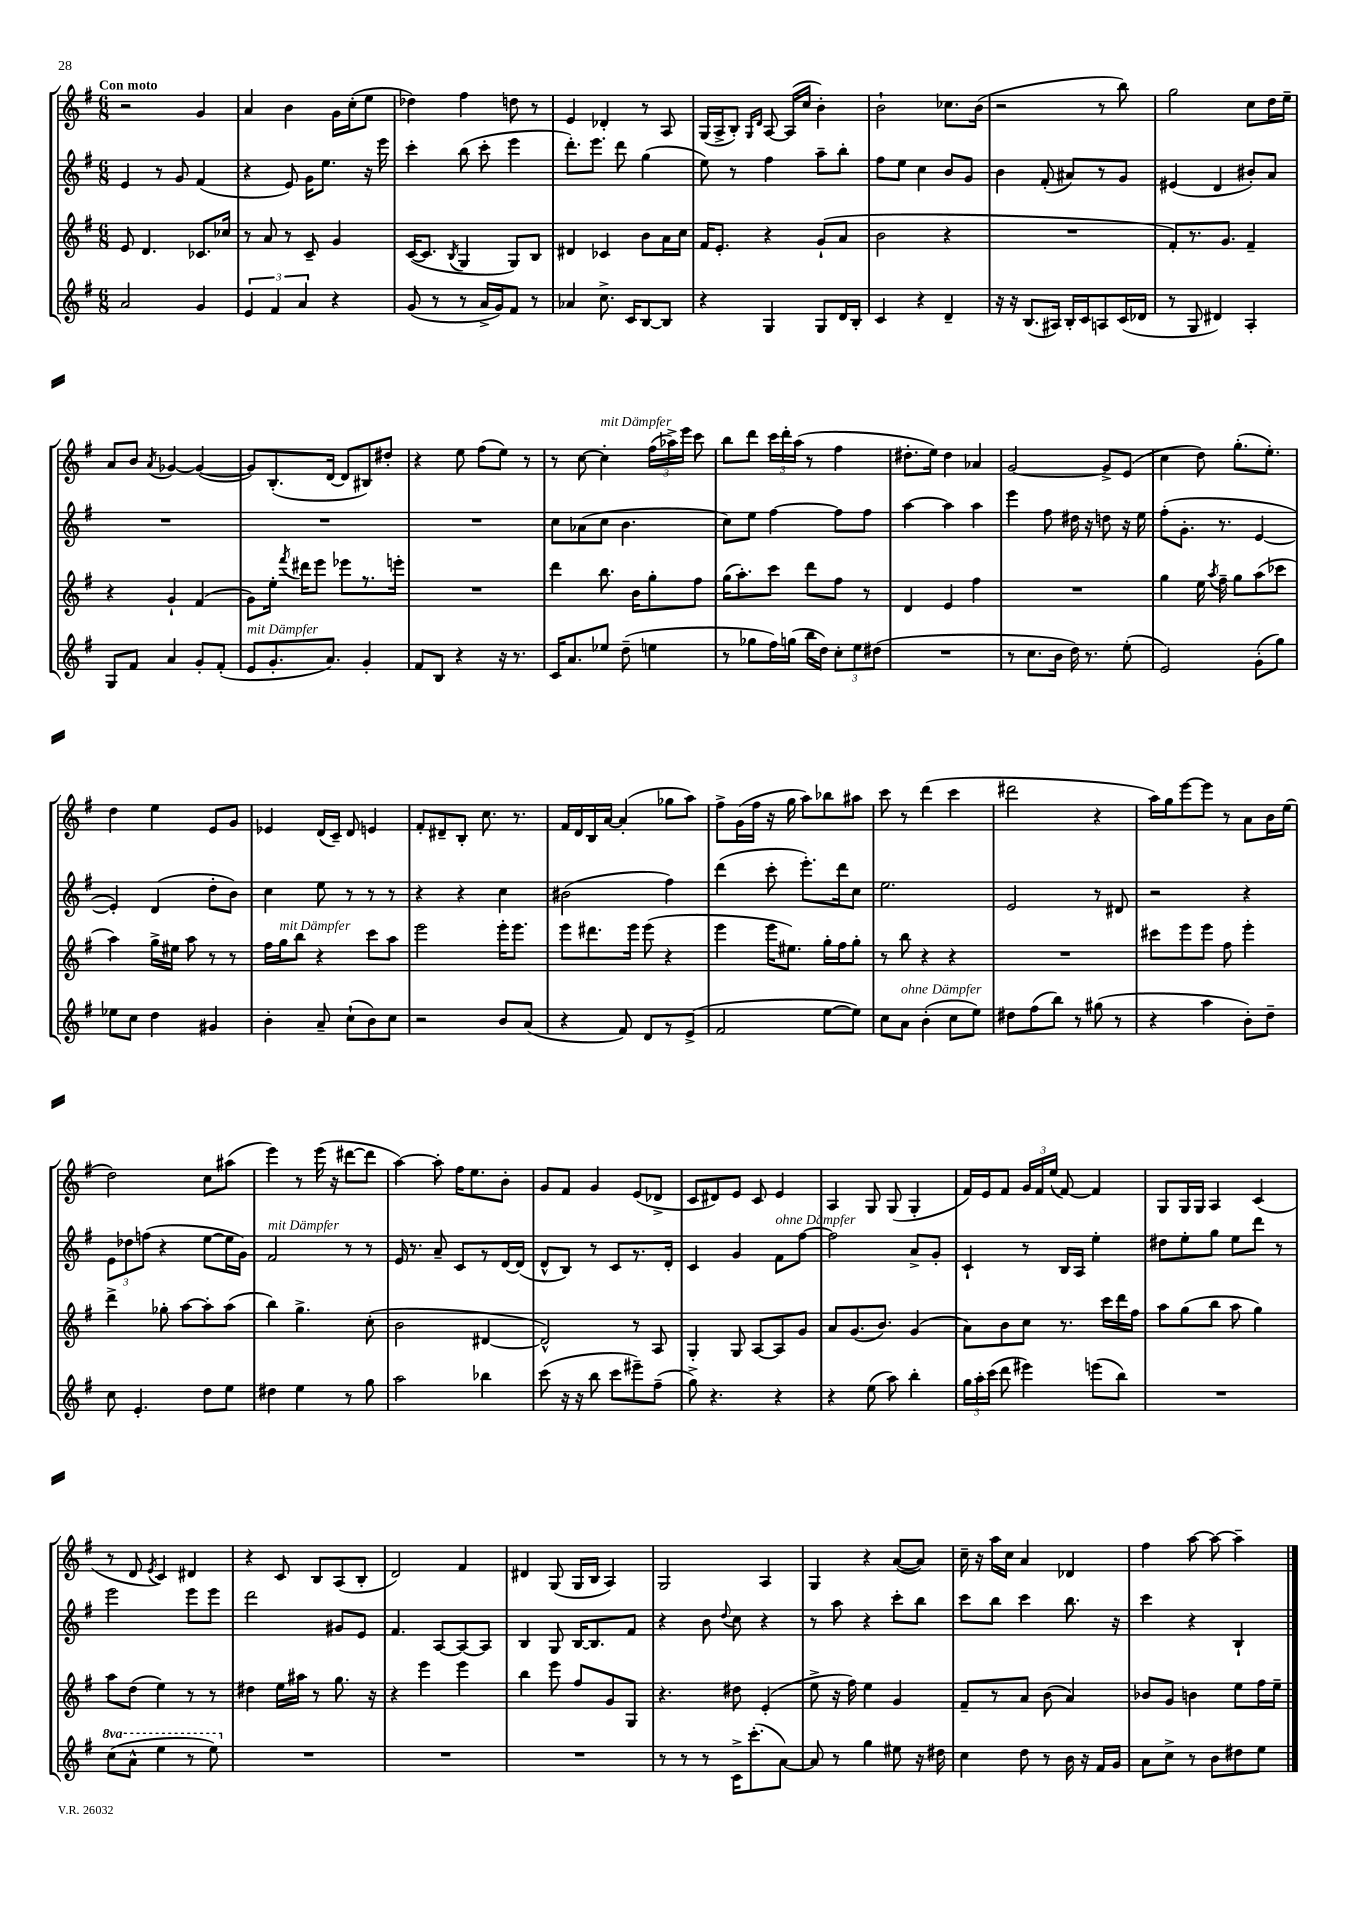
<<
\new StaffGroup <<
\new Staff = "s0" {
    \clef treble \key g \major \numericTimeSignature \time 6/8 \tempo "Con moto"
    \autoBeamOff r2 g'4 |
    a'4 b'4 g'16[ c''16-.( e''8] |
    des''4) fis''4 d''8 r8 |
    e'4 des'4-. r8 a8 |
    g16[( a16-> b8]-.) \grace { g16[ d'16] } a8~ a16[( c''16] b'4-.) |
    b'2-! ces''8.[ b'16]( |
    r2 r8 b''8) |
    g''2 c''8[ d''16 e''16]-- |
    a'8[ b'8] \acciaccatura { a'8 } ges'4~ ges'4~( |
    ges'8[) b8.-.( d'16]~ d'8[ bis8) dis''8]-. |
    r4 e''8 fis''8[( e''8]) r8 |
    r8 c''8~ c''4-.^\markup { \italic "mit Dämpfer" } \tuplet 3/2 { fis''16[( aes''16->) e'''16] } c'''8 |
    b''8[ d'''8] \tuplet 3/2 { c'''16[ d'''16-. a''16]( } r8 fis''4 |
    dis''8.[-. e''16]) dis''4 aes'4 |
    g'2~ g'8[-> e'8]( |
    c''4 d''8) g''8.[-.( e''8.]-.) |
    d''4 e''4 e'8[ g'8] |
    ees'4 d'16[( c'16]--) d'8 e'4 |
    fis'8[-. dis'8-- b8]-. c''8. r8. |
    fis'16[ d'16 b16 a'16]~ a'4-.( ges''8[ a''8]) |
    fis''8[-> g'16( fis''16] r16 g''16 a''8[) bes''8 ais''8] |
    c'''8 r8 d'''4( c'''4 |
    dis'''2 r4 |
    a''16[) g''16 e'''8~ e'''8] r8 a'8[ b'16 e''16]( |
    d''2) c''8[ ais''8]( |
    e'''4) r8 e'''16( r16 dis'''8[~ dis'''8] |
    a''4~) a''8-. fis''16[ e''8. b'8]-. |
    g'8[ fis'8] g'4 e'8[( des'8]-> |
    c'8[ dis'8) e'8] c'8 e'4 |
    a4 g8 g8( g4-. |
    fis'16[) e'16 fis'8] \tuplet 3/2 { g'16[ fis'16 e''16]( } fis'8~) fis'4 |
    g8[ g16 g16] a4 c'4( |
    r8 d'8 \acciaccatura { e'8 } c'4) dis'4 |
    r4 c'8 b8[ a8( b8]-. |
    d'2) fis'4 |
    dis'4 g8( g16[ b16] a4) |
    g2 a4 |
    g4 r4 a'8[~( a'8]) |
    c''16-- r16 a''16[ c''16] a'4 des'4 |
    fis''4 a''8~ a''8~ a''4-- \bar "|." |
}
\new Staff = "s1" {
    \clef treble \key g \major \numericTimeSignature \time 6/8
    \autoBeamOff e'4 r8 g'8 fis'4( |
    r4 e'8) g'16[ e''8.] r16 e'''16 |
    c'''4-. b''8( c'''8-. e'''4 |
    d'''8.[-.) e'''8.] d'''8 g''4( |
    e''8) r8 fis''4 a''8[-- b''8]-. |
    fis''8[ e''8] c''4 b'8[ g'8] |
    b'4 fis'8-.( ais'8[) r8 g'8] |
    eis'4( d'4 bis'8[-.) a'8] |
    R2. |
    R2. |
    R2. |
    c''8[ aes'8( c''8] b'4. |
    c''8[) e''8] fis''4~ fis''8[ fis''8] |
    a''4~ a''4 a''4 |
    e'''4 fis''8 dis''16 r16 d''8 r16 e''16 |
    fis''8[-.( g'8.]-. r8. e'4~ |
    e'4-.) d'4( d''8[-. b'8]) |
    c''4 e''8 r8 r8 r8 |
    r4 r4 c''4 |
    bis'2( fis''4) |
    d'''4( c'''8-. e'''8.[-.) d'''16 c''8] |
    e''2. |
    e'2 r8 dis'8 |
    r2 r4 |
    \tuplet 3/2 { e'8[ des''8 f''8]( } r4 e''8[~ e''16 g'16]) |
    fis'2^\markup { \italic "mit Dämpfer" } r8 r8 |
    e'16 r8. a'8-- c'8[ r8 d'16~ d'16]( |
    d'8[-^ b8]) r8 c'8[ r8. d'16]-. |
    c'4 g'4 fis'8[^\markup { \italic "ohne Dämpfer" } fis''8]~ |
    fis''2 a'8[-> g'8]-. |
    c'4-! r8 b16[ a16] e''4-. |
    dis''8[ e''8-. g''8] e''8[ d'''8] r8 |
    e'''2 e'''8[ e'''8] |
    d'''2 gis'8[ e'8] |
    fis'4. a8[~ a8~ a8] |
    b4 g8 b16[~ b8. fis'8] |
    r4 b'8 \appoggiatura { d''8 } c''8 r4 |
    r8 a''8 r4 c'''8[-. b''8] |
    c'''8[ b''8] c'''4 b''8. r16 |
    c'''4 r4 b4-! \bar "|." |
}
\new Staff = "s2" {
    \clef treble \key g \major \numericTimeSignature \time 6/8
    \autoBeamOff e'8 d'4. ces'8.[ ces''16] |
    r8 a'8 r8 c'8-- g'4 |
    c'16[~( c'8.] \acciaccatura { b8 } g4 g8[) b8] |
    dis'4 ces'4 b'8[ a'16 c''16] |
    fis'16[ e'8.]-. r4 g'8[-!( a'8] |
    b'2 r4 |
    R2. |
    fis'8[-.) r8. g'8.] fis'4-- |
    r4 g'4-! fis'4( |
    g'8[) e''16]-. \acciaccatura { fis'''8 } dis'''16[ e'''8] ees'''8[ r8. e'''16]-. |
    R2. |
    d'''4 b''8. b'16[ g''8-. fis''8] |
    g''16[( a''8.-.) c'''8] d'''8[ fis''8] r8 |
    d'4 e'4 fis''4 |
    R2. |
    g''4 e''16 \acciaccatura { a''8 } fis''16-- g''8[ a''8( ces'''8] |
    a''4) g''16[-> eis''16] a''8 r8 r8 |
    fis''16[ g''16^\markup { \italic "mit Dämpfer" } b''8] r4 c'''8[ a''8] |
    e'''2 e'''16[-. e'''8.] |
    e'''8[ dis'''8. e'''16] e'''8( r4 |
    e'''4 e'''16[ eis''8.]) g''16[-. fis''16 g''8]-. |
    r8 b''8 r4 r4 |
    R2. |
    cis'''8[ e'''8 e'''8] fis''8 e'''4-. |
    d'''4-> ges''8-. a''8[~ a''8-. a''8]( |
    b''4) g''4.-> c''8-.( |
    b'2 dis'4~ |
    dis'2-^) r8 a8 |
    g4-. g8 a8[~ a8 g'8] |
    a'8[ g'8.( b'8.]) g'4( |
    a'8[) b'8 c''8] r8. c'''16[ d'''16 fis''16] |
    a''8[ g''8( b''8] a''8 g''4) |
    a''8[ d''8]( e''4) r8 r8 |
    dis''4 e''16[ ais''16] r8 g''8. r16 |
    r4 e'''4 e'''4 |
    b''4 e'''8 fis''8[ g'8 g8] |
    r4. dis''8 e'4-.( |
    e''8-> r16 fis''16) e''4 g'4 |
    fis'8[-- r8 a'8] b'8( a'4) |
    bes'8[ g'8] b'4 e''8[ fis''16 e''16]-- \bar "|." |
}
\new Staff = "s3" {
    \clef treble \key g \major \numericTimeSignature \time 6/8 \set Staff.ottavationMarkups = #ottavation-simple-ordinals
    \autoBeamOff a'2 g'4 |
    \tuplet 3/2 { e'4 fis'4 a'4 } r4 |
    g'8( r8 r8 a'16[-> g'16) fis'8] r8 |
    aes'4 c''8.-> c'16[ b8~ b8] |
    r4 g4 g8[ d'16 b16]-. |
    c'4 r4 d'4-- |
    r16 r16 b8.[( ais16]) b16[-. c'16 a8 c'16( des'16] |
    r8 g8 dis'4) a4-. |
    g8[ fis'8] a'4 g'8[-. fis'8]-.( |
    e'8[^\markup { \italic "mit Dämpfer" } g'8.-. a'8.]) g'4-. |
    fis'8[ b8] r4 r16 r8. |
    c'16[ a'8. ees''8] d''8--( e''4 |
    r8 ges''8[ fis''16) g''16]( b''16[ d''16]) \tuplet 3/2 { c''8[-. e''8 dis''8]( } |
    R2. |
    r8 c''8.[ b'16] d''16) r8. e''8-.( |
    e'2) g'8[-.( g''8]) |
    ees''8[ c''8] d''4 gis'4 |
    b'4-. a'8-- c''8[-!( b'8) c''8] |
    r2 b'8[ a'8]( |
    r4 fis'8) d'8[ r8 e'8]->( |
    fis'2 e''8[~ e''8]) |
    c''8[ a'8]^\markup { \italic "ohne Dämpfer" } b'4-.( c''8[ e''8]) |
    dis''8[ fis''8( b''8]) r8 gis''8( r8 |
    r4 a''4 b'8[-.) d''8]-- |
    c''8 e'4.-. d''8[ e''8] |
    dis''4 e''4 r8 g''8 |
    a''2 bes''4 |
    c'''8( r16 r16 b''8 c'''8[ eis'''8--) fis''8]--( |
    g''8->) r4. r4 |
    r4 e''8( a''8) b''4-. |
    \tuplet 3/2 { g''16[ a''16-. c'''16]( } d'''8 eis'''4) e'''8[( b''8]) |
    R2. |
    \ottava #1 c'''8[( a''8]-^ e'''4 r8 e'''8) \ottava #0 |
    R2. |
    R2. |
    R2. |
    r8 r8 r8 c'16[-> c'''8.-.( a'8]~) |
    a'8 r8 g''4 eis''8 r16 dis''16 |
    c''4 d''8 r8 b'16 r16 fis'16[ g'16] |
    a'8[ c''8]-> r8 b'8[ dis''8 e''8] \bar "|." |
}
>>
>>
\layout { \context { \Score \remove "Bar_number_engraver" } }
